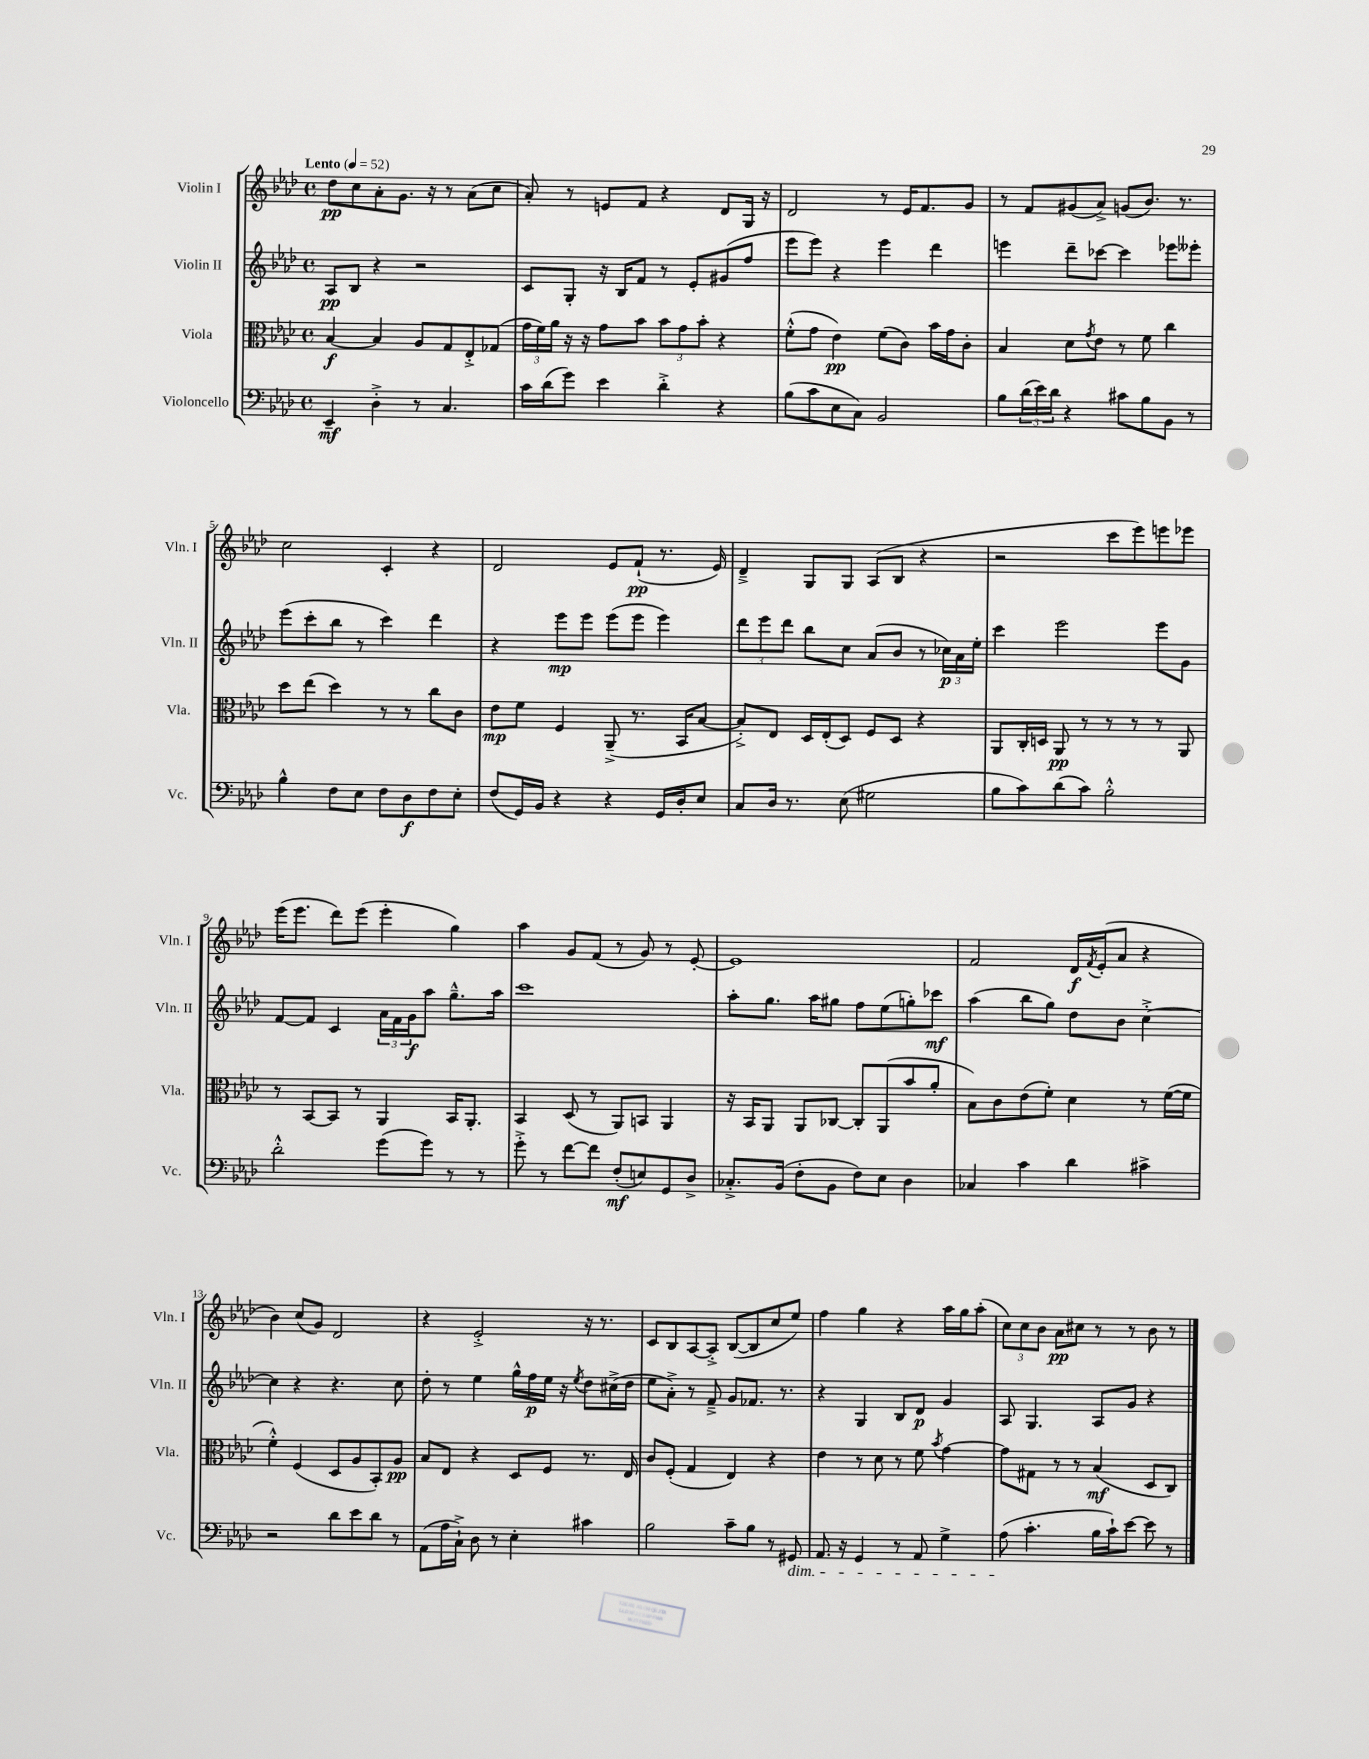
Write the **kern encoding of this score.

**kern	**kern	**kern	**kern
*staff4	*staff3	*staff2	*staff1
*clefF4	*clefC3	*clefG2	*clefG2
*k[b-e-a-d-]	*k[b-e-a-d-]	*k[b-e-a-d-]	*k[b-e-a-d-]
*M4/4	*M4/4	*M4/4	*M4/4
*met(c)	*met(c)	*met(c)	*met(c)
*MM52	*MM52	*MM52	*MM52
4EE-~/	[4B-/	8A-/L	8dd-\L
.	.	8B-/J	8cc\
4D-'^\	4B-/]	4r	8a-'\
.	.	.	8.g\J
8r	8A-/L	2r	.
.	.	.	16r
4.C/	8G/	.	8r
.	8E-'^/	.	(8a-\L
.	(8G-/J	.	8cc\J
=	=	=	=
16c\LL	24g\LL	8c/L	8a-'/)
.	24f\)	.	.
(16d-\J	.	.	.
.	24a-\JJ	.	.
8g\J)	16r	8G'/J	8r
.	16r	.	.
4e-\	8g\L	16r	8e/L
.	.	16B-/LK	.
.	8b-\J	8f/J	8f/J
4d-'^\	12b-\L	8r	4r
.	12g\	.	.
.	.	8e-'/L	.
.	12b-'\J	.	.
4r	4r	(8g#/	8d-/L
.	.	8ff/J	16G/Jk
.	.	.	16r
=	=	=	=
(8B-\L	(8f'^^\L	8eee-\L	2d-/
8c\	8g\J	8eee-\J)	.
8E-\	4e-\)	4r	.
8C\J)	.	.	.
2BB-/	(8f\L	4eee-\	8r
.	8c\J)	.	16e-/LK
.	.	.	8.f/
.	16b-\LL	4ddd-\	.
.	16g\J	.	.
.	8c'\J	.	8g/J
=	=	=	=
8B-\L	4B-/	4eee\	8r
(24d-\L	.	.	8f/L
24e-\)	.	.	.
24d-\JJ	.	.	.
4r	8d-\L	8ddd-~\L	(8g#/
.	8qg/	.	.
.	8e-\J	[8ccc-\J	8a-^/J)
8c#\L	8r	4ccc-\]	(8g/L
8B-\	8f\	.	8.b-/J)
8BB-\J	4cc\	8eee-\L	.
.	.	.	8.r
8r	.	8eee--'\J	.
=	=	=	=
4B-^^\	8dd-\L	(8eee-\L	2cc\
.	(8ee-\J	8ccc'\	.
8F\L	4dd-\)	8bb-\J	.
8E-\J	.	8r	.
8F\L	8r	4ccc\)	4c'/
8D-\	8r	.	.
8F\	8cc\L	4ddd-\	4r
8E-'\J	8c\J	.	.
=	=	=	=
(8F/L	8e-\L	4r	2d-/
16GG/L)	8f\J	.	.
16BB-/JJ	.	.	.
4r	4F/	8eee-\L	.
.	.	8eee-\J	.
4r	(8AA-~^/	(8eee-\L	8e-/L
.	8.r	8eee-\J	(8f`/J
16GG/LL	.	4eee-\)	8.r
16D-'/J	16BB-/LK	.	.
8E-/J	[8B-/J	.	.
.	.	.	16e-/)
=	=	=	=
8C/L	8B-'^/]L)	12ddd-\L	4d-~^/
.	.	12eee-\	.
16D-/Jk	8E-/J	.	.
.	.	12ddd-\J	.
8.r	.	.	.
.	16D-/LL	8bb-\L	8G/L
.	(16E-'/J	.	.
(8E-\	8D-/J)	8cc\J	8G/J
2G#\	8F/L	(8a-/L	(8A-/L
.	8D-/J	8b-/J	8B-/J
.	4r	8r	4r
.	.	24cc-\LL)	.
.	.	24a-\	.
.	.	24ee-'\JJ	.
=	=	=	=
8B-\L	8AA-/L	4ccc\	2r
8c\)	16C'/L	.	.
.	16D/JJ	.	.
(8d-\	8AA-/	2eee-\	.
8c\J)	8r	.	.
2B-'^^\	8r	.	8ccc\L
.	8r	.	8eee-\)
.	8r	8eee-\L	8eee\
.	8AA-/	8g\J	8eee-\J
=	=	=	=
2d-'^^\	8r	[8f/L	(16eee-\LK
.	.	.	8.eee-\J
.	[8BB-/L	8f/]J	.
.	8BB-/]J	4c/	8ddd-\L)
.	8r	.	(8eee-\J
(8g\L	4AA-/	24a-\LL	4eee-'\
.	.	24f\	.
.	.	24g\J	.
8g\J)	.	8aa-\J	.
8r	16BB-/LK	8.gg~^^\L	4gg\)
.	8.AA-'/J	.	.
8r	.	.	.
.	.	16aa-\Jk	.
=	=	=	=
8g'^\	4BB-/	1ccc	4aa-\
8r	.	.	.
[8f\L	(8D-/	.	8g/L
8f\]J	8r	.	(8f/J
(8F'/L	8AA-/L)	.	8r
8E/)	8BB/J	.	8g/)
8GG/	4AA-/	.	8r
8D-^/J	.	.	[8e-'/
=	=	=	=
8.C-'^/L	16r	8aa-'\L	1e-]
.	16BB-/LK	.	.
.	8AA-/J	8.gg\J	.
(16BB-/Jk	.	.	.
8F'\L	8AA-/L	.	.
.	.	16aa-\LK	.
8BB-\J	[8C-/J	8gg#\J	.
8F\L)	8C-'/]L	8ff\L	.
8E-\J	(8AA-/	(8ee-\	.
4D-\	8b-/	8gg'\)	.
.	8a-'/J	8ccc-\J	.
=	=	=	=
4C-/	8B-\L)	(4aa-\	2f/
.	8c\	.	.
4c\	(8e-\	8bb-\L	.
.	8f'\J)	8gg\J)	.
4d-\	4d-\	8dd-\L	16d-/LL
.	.	.	8qf/
.	.	.	(16e-'/J
.	.	8b-\J	8a-/J
4c#^\	8r	[4cc'^\	4r
.	([16f\LL	.	.
.	16f\]JJ	.	.
=	=	=	=
2r	4f'^^\)	4cc\]	4b-\)
.	(4F/	4r	(8cc/L
.	.	.	8g/J)
8d-\L	8D-/L	4.r	2d-/
8e-\	8A-/	.	.
8d-\J	8BB-'/)	.	.
8r	8A-/J	8cc\	.
=	=	=	=
(8AA-\L	8B-/L	8dd-'\	4r
16A-\L	8E-/J	8r	.
16C`^\JJ)	.	.	.
8D-\	4r	4ee-\	2e-'^/
8r	.	.	.
4E-'\	8D-/L	16gg^^\LL	.
.	.	16ff\	.
.	8F/J	16ee-\JJ	.
.	.	16r	.
.	.	8qee-/	.
4c#\	8.r	8dd-\L	16r
.	.	.	8.r
.	.	(16cc#^\L	.
.	16E-/	16dd-\JJ	.
=	=	=	=
2B-\	8c/L	8ee-\L	8c/L
.	(8F'/J	8a-'^\J)	8B-/
.	4G/	8r	[8A-/
.	.	8f~^/	8A-'^/]J
8c~\L	4E-/)	8g/L	([8B-/L
8B-\J	.	8.f-/J	8B-/]
8r	4r	.	8cc/
.	.	8.r	.
8GG#/	.	.	8ee-/J)
=	=	=	=
8.AA-/	4e-\	4r	4ff\
16r	.	.	.
4GG/	8r	4G/	4gg\
.	8d-\	.	.
8r	8r	8B-/L	4r
8AA-/	8f\	8d-/J	.
.	8qb-/	.	.
4G^\	[4g\	4g/	16aa-\LL
.	.	.	16gg\J
.	.	.	(8aa-'\J
=	=	=	=
(8A-\	8g\]L	8A-/	12cc\L)
.	.	.	12cc\
4.c'\	8G#\J	4.G/	.
.	.	.	12b-\J
.	8r	.	8a-\L
.	8r	.	8cc#\J
16B-\LL	(4B-/	8A-/L	8r
16c`\J)	.	.	.
[8e-\J	.	8g/J	8r
8e-\]	8D-/L	4r	8b-\
8r	8C/J)	.	8r
==	==	==	==
*-	*-	*-	*-
